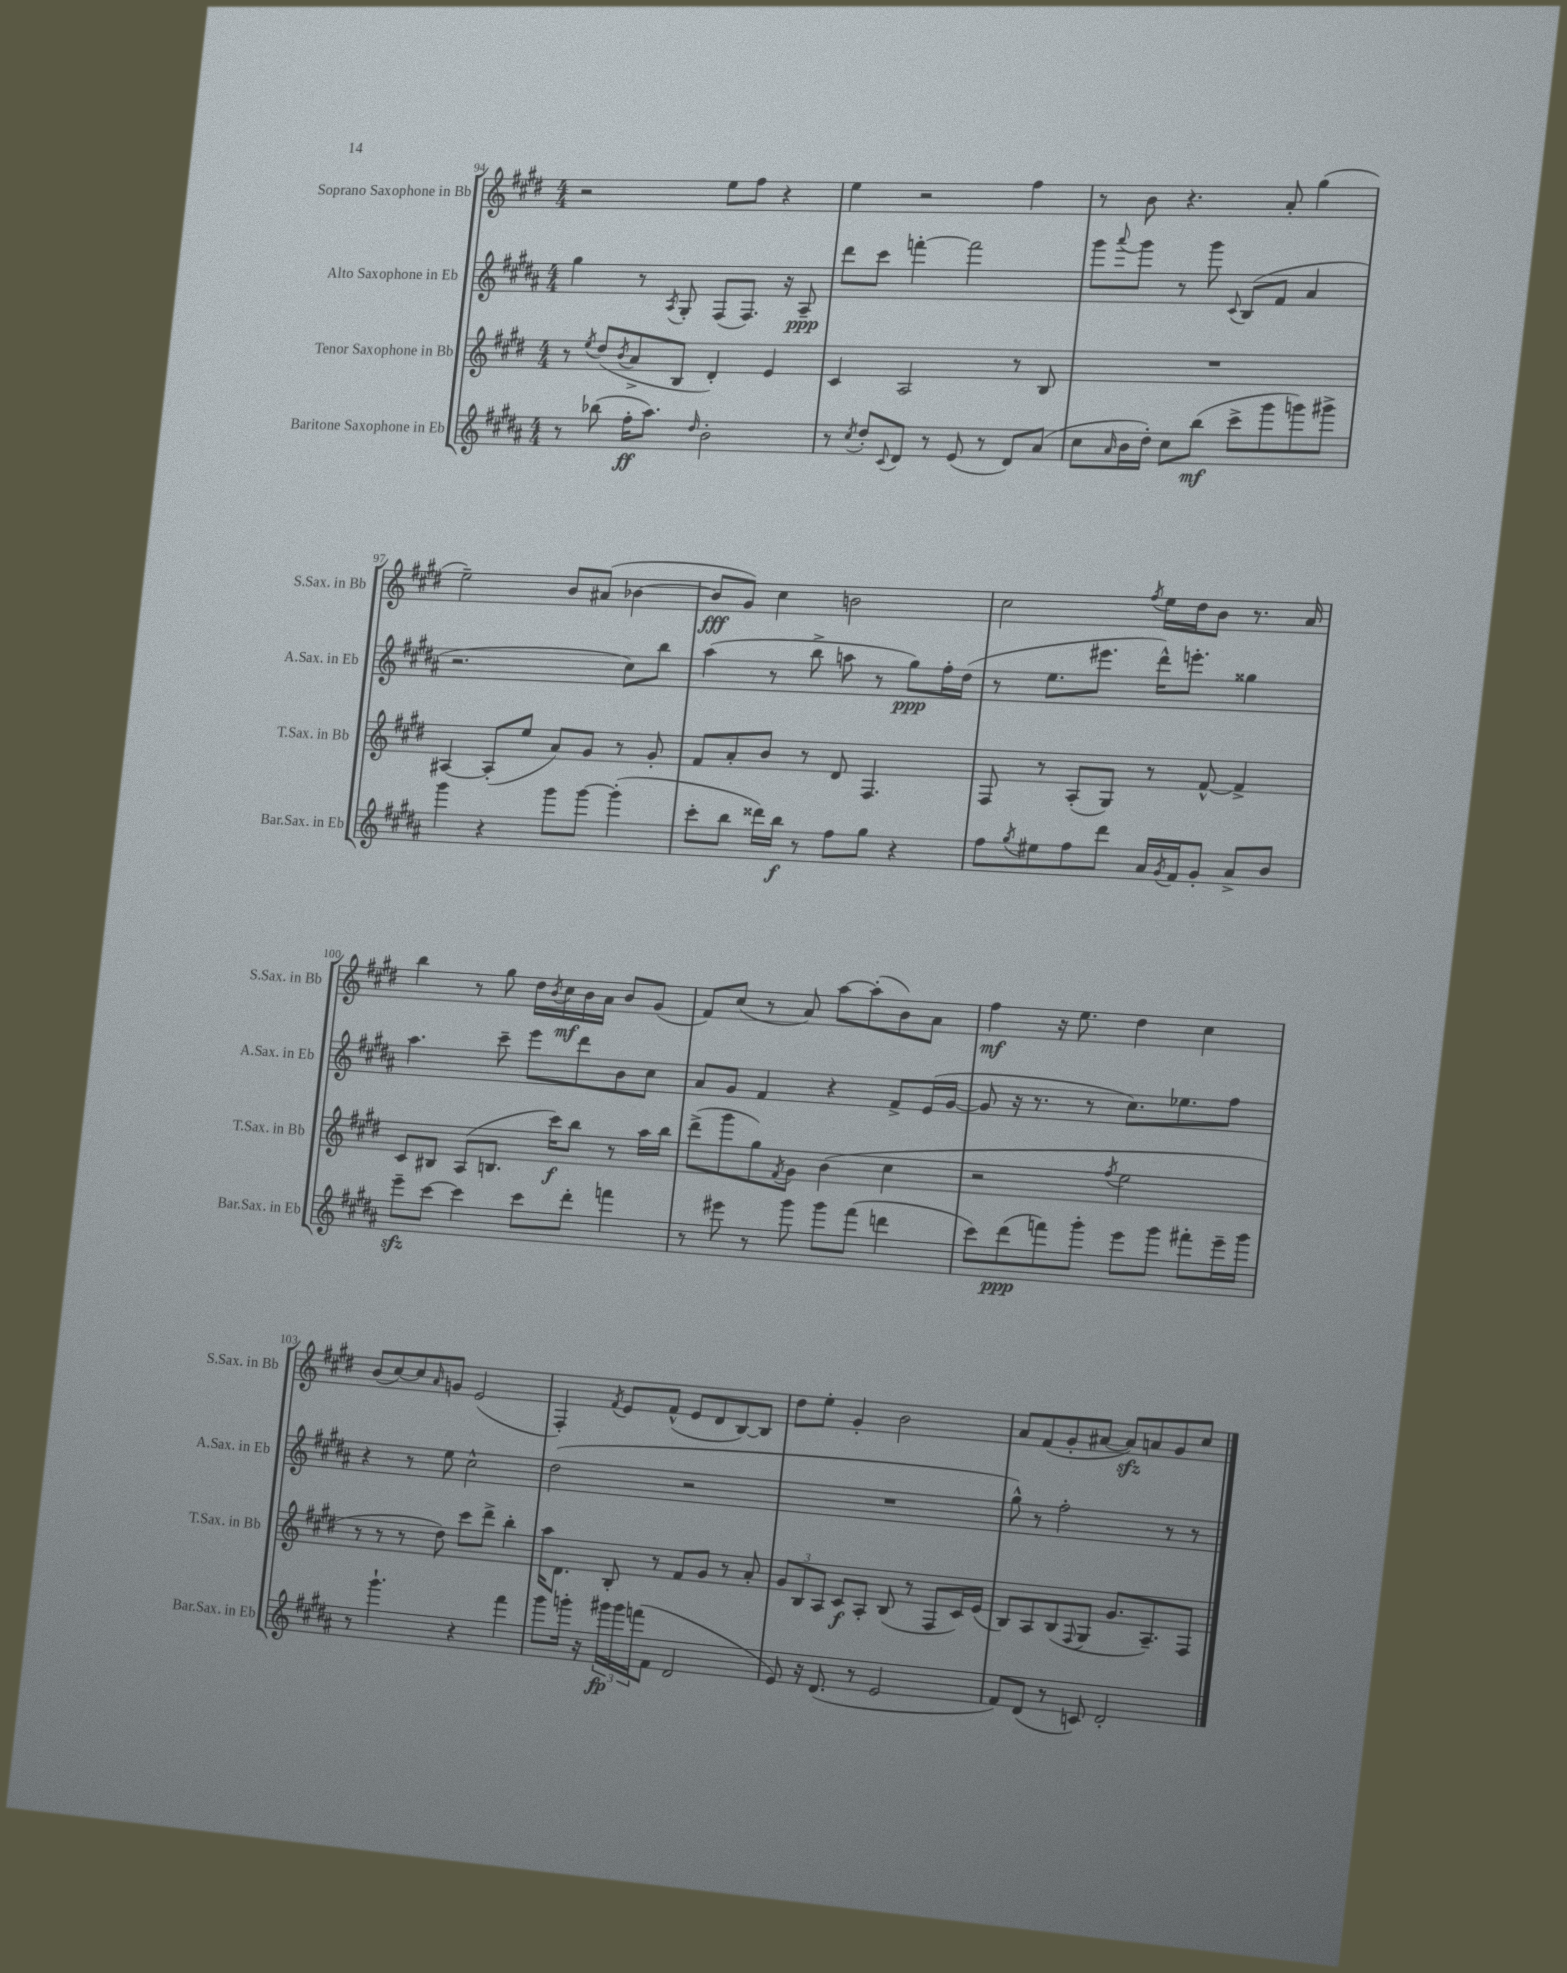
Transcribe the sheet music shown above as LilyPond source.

<<
\new StaffGroup <<
\new Staff = "s0" \with { instrumentName = "Soprano Saxophone in Bb" shortInstrumentName = "S.Sax. in Bb" } {
    \clef treble \key e \major \numericTimeSignature \time 4/4
    r2 e''8 fis''8 r4 |
    e''4 r2 fis''4 |
    r8 b'8 r4. a'8-. gis''4( |
    e''2--) b'8 ais'8( bes'4~ |
    bes'8\fff gis'8) cis''4 b'2 |
    cis''2 \acciaccatura { fis''8 } e''16 dis''16 b'8 r8. a'16 |
    b''4 r8 gis''8 dis''16 \acciaccatura { b'8 } cis''16\mf b'16 a'16 b'8 gis'8( |
    fis'8) cis''8( r8 a'8) a''8~ a''8-.( b'8) a'8 |
    fis''4\mf r16 e''8. dis''4 cis''4 |
    b'8( cis''8~) cis''8 \grace { a'16 } g'8 e'2( |
    fis4-.) \acciaccatura { fis'8 } e'8 fis'8-^( e'8 dis'8 b8~) b8 |
    dis''8 e''8-. gis'4-. b'2 |
    a'8 fis'8( gis'8-. ais'8~ ais'8\sfz) a'8 gis'8 cis''8 \bar "|." |
}
\new Staff = "s1" \with { instrumentName = "Alto Saxophone in Eb" shortInstrumentName = "A.Sax. in Eb" } {
    \clef treble \key b \major \numericTimeSignature \time 4/4
    gis''4 r8 \acciaccatura { ais8 } gis8-. fis8( fis8.) r16 ais8--\ppp |
    dis'''8 cis'''8 f'''4~-. f'''2 |
    gis'''8 \appoggiatura { ais'''8 } gis'''8 r8 gis'''8 \appoggiatura { cis'8 } b8( fis'8 ais'4 |
    r2. cis''8) b''8 |
    ais''4( r8 b''8-> a''8 r8 gis''8\ppp) fis''16-. dis''16( |
    r8 e''8. eis'''8. dis'''16-^) e'''8.-. gisis''4 |
    ais''4. cis'''8-- e'''8 dis'''8 b'8 cis''8 |
    ais'8 gis'8 fis'4 r4 fis'8-> e'16( gis'16~ |
    gis'8 r16 r8. r8 cis''8.) ees''8. fis''8 |
    r4 r8 e''8 cis''2-^ |
    dis''2( r2 |
    R1 |
    gis''8-^) r8 fis''2-. r8 r8 \bar "|." |
}
\new Staff = "s2" \with { instrumentName = "Tenor Saxophone in Bb" shortInstrumentName = "T.Sax. in Bb" } {
    \clef treble \key e \major \numericTimeSignature \time 4/4
    r8 \acciaccatura { e''8 } dis''8( \acciaccatura { b'8 } a'8-> b8 dis'4-.) e'4 |
    cis'4 a2 r8 b8 |
    R1 |
    ais4~ ais8-.( e''8 a'8) gis'8 r8 gis'8-. |
    fis'8 a'8-. b'8 r8 dis'8 fis4. |
    fis8 r8 a8-.( gis8) r8 fis'8~-^ fis'4-> |
    cis'8 bis8 a8( b8. cis'''16\f) b''8 r8 a''16 b''16 |
    dis'''8->( gis'''8 gis''8) \acciaccatura { fis'8 } gis'8 b'4( cis''4 |
    r2 \acciaccatura { fis''8 } e''2 |
    r8 r8 r8 dis''8) cis'''8 dis'''8-> b''4-. |
    a''16 dis'8. b8-. r8 fis'8 gis'8 r8 a'8-. |
    \tuplet 3/2 { gis'8 b8 a8 } cis'8\f a8-. b8( r8 fis8 cis'16) e'16( |
    b8) a8 b8( \appoggiatura { fis8 } gis8 gis'8. a8.--) fis8 \bar "|." |
}
\new Staff = "s3" \with { instrumentName = "Baritone Saxophone in Eb" shortInstrumentName = "Bar.Sax. in Eb" } {
    \clef treble \key b \major \numericTimeSignature \time 4/4
    r8 bes''8( fis''16-.\ff ais''8.) \grace { dis''16 } b'2-. |
    r8 \acciaccatura { cis''8 } dis''8-. \appoggiatura { cis'8 } dis'8 r8 e'8( r8 dis'8) ais'8( |
    cis''8 \grace { ais'16 } b'16 dis''16-.) cis''8 b''8\mf( cis'''8-> gis'''8 g'''8) gis'''8-> |
    gis'''4 r4 gis'''8 gis'''8~ gis'''4-.( |
    cis'''8-. b''8 disis'''16) b''16\f r8 fis''8 gis''8 r4 |
    fis''8 \acciaccatura { gis''8 } eis''8 fis''8 dis'''8 ais'16 \acciaccatura { gis'8 } fis'16 gis'8-. ais'8-> b'8 |
    e'''8--\sfz cis'''8~ cis'''4 cis'''8 dis'''8-. f'''4 |
    r8 eis'''8 r8 gis'''8 gis'''8 fis'''8( d'''4 |
    cis'''8) dis'''8\ppp( f'''8) gis'''8-. e'''8 gis'''8 fis'''8-. e'''16-- gis'''16 |
    r8 gis'''4.-! r4 fis'''4 |
    gis'''8 g'''16-. r16 \tuplet 3/2 { gis'''16\fp gis'''16 f'''16( } fis'8 dis'2 |
    e'8) r16 dis'8.( r8 e'2 |
    fis'8) dis'8( r8 c'8) dis'2-. \bar "|." |
}
>>
>>
\layout { \context { \Score currentBarNumber = #94 } }
